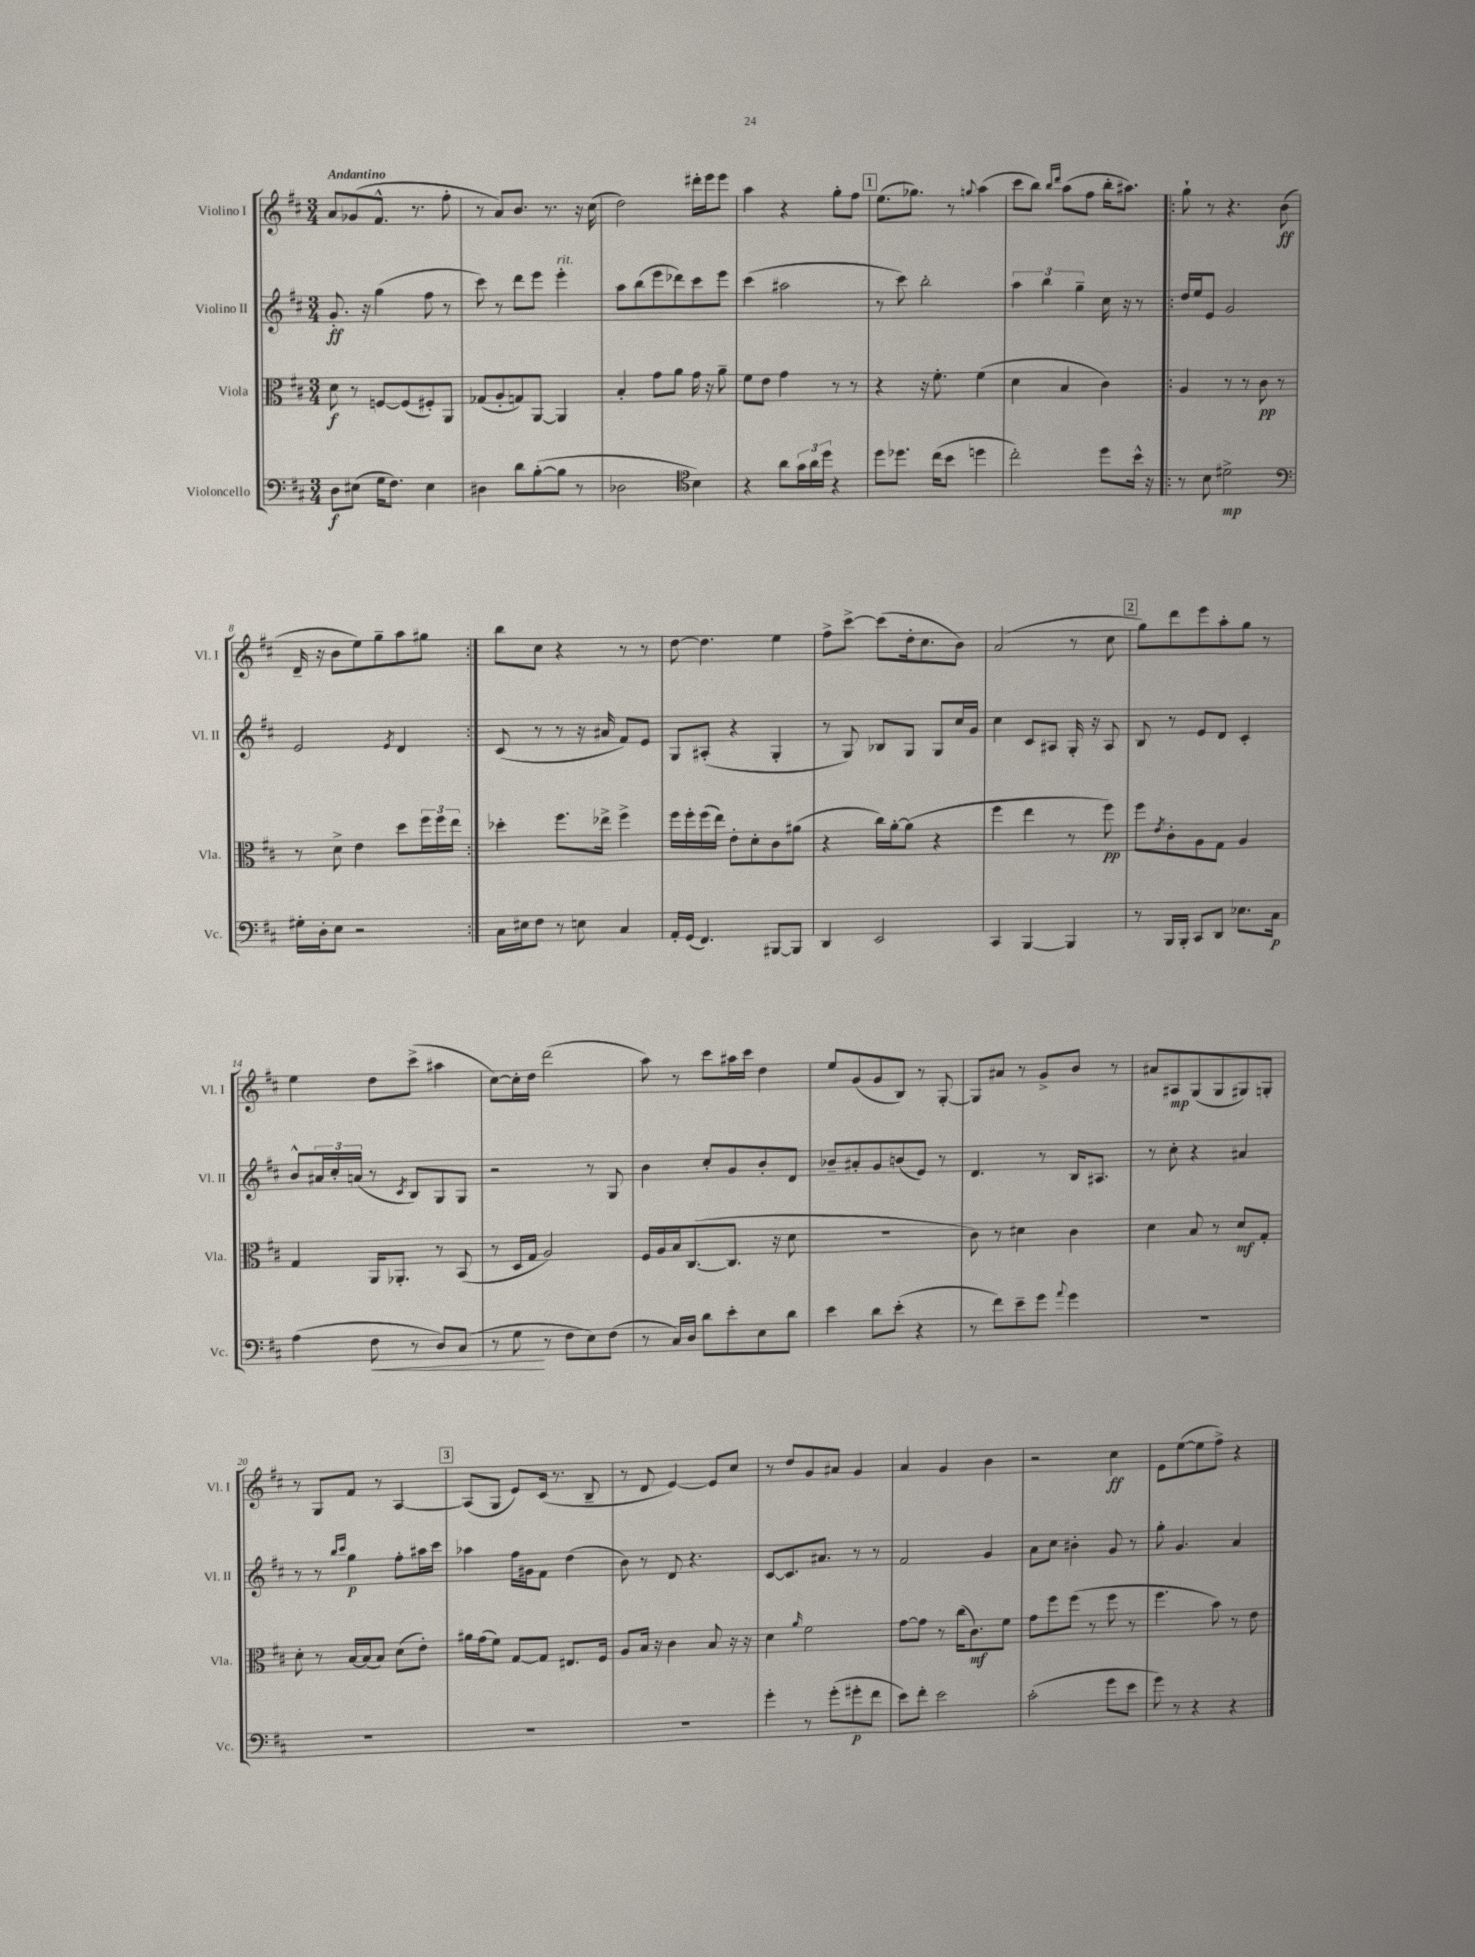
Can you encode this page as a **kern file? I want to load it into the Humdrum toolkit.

**kern	**dynam	**kern	**dynam	**kern	**dynam	**kern	**dynam
*part4	*part4	*part3	*part3	*part2	*part2	*part1	*part1
*staff4	*staff4	*staff3	*staff3	*staff2	*staff2	*staff1	*staff1
*I"Violoncello	*	*I"Viola	*	*I"Violino II	*	*I"Violino I	*
*I'Vc.	*	*I'Vla.	*	*I'Vl. II	*	*I'Vl. I	*
*clefF4	*	*clefC3	*	*clefG2	*	*clefG2	*
*k[f#c#]	*	*k[f#c#]	*	*k[f#c#]	*	*k[f#c#]	*
*M3/4	*	*M3/4	*	*M3/4	*	*M3/4	*
=1	=1	=1	=1	=1	=1	=1	=1
!	!	!	!	!	!	!LO:TX:a:B:t=Andantino	!
8D\L	f	8d\	f	8.g'/	ff	8a/L	.
(8E#X\J	.	8r	.	.	.	(8g-X/	.
.	.	.	.	16r	.	.	.
16G\KL	.	[8Fn/L	.	(4gg\	.	8.f#^^/J	.
8.F#\J)	.	.	.	.	.	.	.
.	.	(8F/]	.	.	.	.	.
.	.	.	.	.	.	8.r	.
4E#\	.	8F#X'/)	.	8ff#\	.	.	.
.	.	8AA/J	.	8r	.	8ff#'\	.
=2	=2	=2	=2	=2	=2	=2	=2
4D#X\	.	(8G-X/L	.	8ccc#\)	.	8r	.
.	.	8A'/	.	8r	.	8a/L)	.
8d\L	.	8Gn/)	.	8ddd\L	.	8.b/J	.
([8B'\	.	[8AA/J	.	8eee\J	.	.	.
.	.	.	.	.	.	8.r	.
!	!	!	!	!LO:TX:a:i:t=rit.	!	!	!
8B\J]	.	4AA/]	.	4eee'\	.	.	.
8r	.	.	.	.	.	16r	.
.	.	.	.	.	.	(16cc#\	.
=3	=3	=3	=3	=3	=3	=3	=3
2D-X\	.	4B'/	.	8aa\L	.	2dd\)	.
.	.	.	.	(8bb\	.	.	.
.	.	8g\L	.	8eee\	.	.	.
.	.	8a\J	.	8ddd-X\)	.	.	.
*clefC4	*	*	*	*	*	*	*
4B\)	.	16g\	.	8ccc#\	.	16ddd#X'\LL	.
.	.	16r	.	.	.	16eee\J	.
.	.	8a~\	.	8eee\J	.	8eee\J	.
=4	=4	=4	=4	=4	=4	=4	=4
4r	.	8f#\L	.	(4ccc#\	.	4aa\	.
.	.	8e\J	.	.	.	.	.
8a\L	.	4g\	.	2aa#X\	.	4r	.
24g\L	.	.	.	.	.	.	.
24a\	.	.	.	.	.	.	.
24dd\JJ	.	.	.	.	.	.	.
4r	.	8r	.	.	.	8gg'\L	.
.	.	8r	.	.	.	8ff#\J	.
!!LO:REH:place=s1:t=1
=5	=5	=5	=5	=5	=5	=5	=5
8dd\L	.	4r	.	8r	.	(8.ee\L	.
8.dd-X\J	.	.	.	8ccc#\)	.	.	.
.	.	.	.	.	.	8.gg-X\J)	.
.	.	16r	.	2bb'\	.	.	.
(16cc#\KL	.	8.f#'\	.	.	.	.	.
8b\J	.	.	.	.	.	8r	.
.	.	.	.	.	.	8qqggn/	.
4ddn\	.	(4f#\	.	.	.	(4aa\	.
=6	=6	=6	=6	=6	=6	=6	=6
2cc#'\)	.	4d\	.	6aa\	.	8ccc#\L	.
.	.	.	.	.	.	8bb\J)	.
.	.	.	.	6bb\	.	.	.
.	.	.	.	.	.	16qqbb/LL	.
.	.	.	.	.	.	16qqddd/JJ	.
.	.	4B/	.	.	.	(8aa\L	.
.	.	.	.	6gg~\	.	.	.
.	.	.	.	.	.	8ff#\J	.
8dd\L	.	4c#\)	.	16cc#\	.	16bb'\KL	.
.	.	.	.	16r	.	8.aa#X\J)	.
16b^^\Jk	.	.	.	8r	.	.	.
16r	.	.	.	.	.	.	.
=7!|:	=7!|:	=7!|:	=7!|:	=7!|:	=7!|:	=7!|:	=7!|:
8r	.	4A/	.	16dd/LL	.	8gg`\	.
.	.	.	.	16ee/J	.	.	.
8B\	.	.	.	8e/J	.	8r	.
2d#X^\	mp	8r	.	2g/	.	4.r	.
.	.	8r	.	.	.	.	.
.	.	8c#\	pp	.	.	.	.
.	.	8r	.	.	.	(8b\	ff
!!LO:LB:g=z
=8	=8	=8	=8	=8	=8	=8	=8
*clefF4	*	*	*	*	*	*	*
16G#X'\LL	.	8r	.	2e/	.	16d~/	.
16D'\J	.	.	.	.	.	16r	.
8E\J	.	8d^\	.	.	.	8b\L	.
2r	.	4e\	.	.	.	8ee\)	.
.	.	.	.	.	.	8gg~\	.
.	.	.	.	8qe/	.	.	.
.	.	8dd\L	.	4d/	.	8aa\	.
.	.	24ff#\L	.	.	.	8gg#X\J	.
.	.	24ff#\	.	.	.	.	.
.	.	24ee\JJ	.	.	.	.	.
=9:|!	=9:|!	=9:|!	=9:|!	=9:|!	=9:|!	=9:|!	=9:|!
16C#\LL	.	4dd-X'\	.	(8c#/	.	8bb\L	.
16E#X\J	.	.	.	.	.	.	.
8F#\J	.	.	.	8r	.	8cc#\J	.
8r	.	8.ff#\L	.	8r	.	4r	.
8En\	.	.	.	16r	.	.	.
.	.	16ee-X^\Jk	.	16a#X/	.	.	.
4C#/	.	4ff#^\	.	8f#/L)	.	8r	.
.	.	.	.	8e/J	.	8r	.
=10	=10	=10	=10	=10	=10	=10	=10
16AA'/LL	.	16ff#\LL	.	8G/L	.	[8dd\	.
(16GG/JJ	.	16ff#'\	.	.	.	.	.
4.FF#/)	.	(16ff#\	.	(8A#X'/J	.	4.dd\]	.
.	.	16ee\JJ)	.	.	.	.	.
.	.	8e'\L	.	4r	.	.	.
.	.	8d'\	.	.	.	.	.
[8BBB#X/L	.	8c#\	.	4G'/	.	4ee\	.
8BBB#/J]	.	(8a#X\J	.	.	.	.	.
=11	=11	=11	=11	=11	=11	=11	=11
4DD/	.	4r	.	8r	.	8ff#^\L	.
.	.	.	.	8G/)	.	[8ccc#^\J	.
2EE/	.	16cc#\LL)	.	8B-X/L	.	(8ccc#\L]	.
.	.	[16a'\J	.	.	.	.	.
.	.	(8a\J]	.	8G/J	.	16dd'\k	.
.	.	.	.	.	.	8.cc#\	.
.	.	4r	.	8G/L	.	.	.
.	.	.	.	16cc#/L	.	8b\J)	.
.	.	.	.	16g/JJ	.	.	.
=12	=12	=12	=12	=12	=12	=12	=12
4CC#/	.	4ff#\	.	4cc#\	.	(2a/	.
[4BBB/	.	4ee\	.	8c#/L	.	.	.
.	.	.	.	8A#X/J	.	.	.
4BBB/]	.	8r	.	16G'/	.	8r	.
.	.	.	.	16r	.	.	.
.	.	8ff#\)	pp	8A#/	.	8cc#\	.
!!LO:REH:place=s1:t=2
=13	=13	=13	=13	=13	=13	=13	=13
8r	.	8ff#\L	.	8B/	.	8gg\L)	.
.	.	8qe/	.	.	.	.	.
16BBB/LL	.	8c#'\	.	8r	.	8ddd\	.
16BBB'/JJ	.	.	.	.	.	.	.
8CC#/L	.	8A\	.	8e/L	.	8eee\	.
8DD/J	.	8G\J	.	8d/J	.	8aa'\	.
8.E-X\L	.	4A/	.	4c#'/	.	8gg\J	.
.	.	.	.	.	.	8r	.
16C#\Jk	p	.	.	.	.	.	.
!!LO:LB:g=z
=14	=14	=14	=14	=14	=14	=14	=14
(4A\	.	4G/	.	8b^^/L	.	4ee\	.
.	.	.	.	24a#X/L	.	.	.
.	.	.	.	24cc#'/	.	.	.
.	.	.	.	(24an/JJ	.	.	.
!	!LO:HP:b	!	!	!	!	!	!
8F#\	<	16AA/KL	.	8r	.	8dd\L	.
.	.	8.AA-X'/J	.	.	.	.	.
.	.	.	.	8qc#/	.	.	.
8r	.	.	.	8B/L)	.	(8ccc#^\J	.
8D/L)	.	8r	.	8G/	.	4aa#X\	.
(8C#/J	.	(8BB/	.	8G/J	.	.	.
=15	=15	=15	=15	=15	=15	=15	=15
8r	.	8r	.	2r	.	[8cc#\L)	.
8G\	.	16D/LL	.	.	.	16cc#'\L]	.
.	.	16G/JJ	.	.	.	16dd\JJ	.
8r	[	2A/)	.	.	.	(2ddd\	.
8F#\L	.	.	.	.	.	.	.
8E\)	.	.	.	8r	.	.	.
(8F#\J	.	.	.	8G/	.	.	.
=16	=16	=16	=16	=16	=16	=16	=16
8r	.	16F#/LL	.	4b\	.	8aa\)	.
.	.	16A/	.	.	.	.	.
16C#/LL)	.	16B/J	.	.	.	8r	.
16D/JJ	.	([8.C#/	.	.	.	.	.
8d\L	.	.	.	8cc#'/L	.	8ccc#\L	.
8e'\	.	8.C#/J]	.	8g/	.	16aa#X\L	.
.	.	.	.	.	.	16ccc#\JJ	.
8E\	.	.	.	8b'/	.	4dd\	.
.	.	16r	.	.	.	.	.
8d\J	.	8d\	.	8d/J	.	.	.
=17	=17	=17	=17	=17	=17	=17	=17
4e\	.	2.r	.	8b-X~/L	.	8ee/L	.
.	.	.	.	8a#X'/	.	(8g/	.
8d\L	.	.	.	8g/	.	8g/	.
(8e'\J	.	.	.	(8bn/	.	8B/J)	.
4r	.	.	.	8e/J)	.	8r	.
.	.	.	.	8r	.	[8G'/	.
=18	=18	=18	=18	=18	=18	=18	=18
8r	.	8c#\)	.	4.d/	.	8G/L]	.
8f#\L)	.	8r	.	.	.	8a#X/J	.
8e~\	.	4d#X\	.	.	.	8r	.
8g\J	.	.	.	8r	.	8g^/L	.
8qqa/	.	.	.	.	.	.	.
4g\	.	4c#\	.	16B/KL	.	8b/J	.
.	.	.	.	8.A#X/J	.	.	.
.	.	.	.	.	.	8r	.
=19	=19	=19	=19	=19	=19	=19	=19
2.r	.	4d\	.	8r	.	8a#X/L	.
.	.	.	.	8cc#'\	.	8A#X/	mp
.	.	8B/	.	4r	.	(8G/	.
.	.	8r	.	.	.	8G/	.
.	.	8d/L	mf	4a#X/	.	8G#X/)	.
.	.	8G'/J	.	.	.	8Gn'/J	.
!!LO:LB:g=z
=20	=20	=20	=20	=20	=20	=20	=20
2.r	.	8d'\	.	8r	.	8r	.
.	.	8r	.	8r	.	8G/L	.
.	.	.	.	16qqbb/LL	.	.	.
.	.	.	.	16qqccc#/JJ	.	.	.
.	.	[16B/LL	.	4gg\	p	8f#/J	.
.	.	(16B/J]	.	.	.	.	.
.	.	8B/J)	.	.	.	8r	.
.	.	(8d\L	.	8ff#'\L	.	[4A/	.
.	.	8e'\J)	.	16aa#X\L	.	.	.
.	.	.	.	16ccc#\JJ	.	.	.
!!LO:REH:place=s1:t=3
=21	=21	=21	=21	=21	=21	=21	=21
2.r	.	16a#X\LL	.	4aa-X\	.	(8A/L]	.
.	.	(16g\J	.	.	.	.	.
.	.	8f#\J)	.	.	.	8G/J	.
.	.	[8G/L	.	16ff#\LL	.	8e/L)	.
.	.	.	.	16g#X\J	.	.	.
.	.	8G/J]	.	8f#\J	.	(16c#/Jk	.
.	.	.	.	.	.	8.r	.
.	.	8.E#X/L	.	(4dd\	.	.	.
.	.	.	.	.	.	8B~/	.
.	.	16F#/Jk	.	.	.	.	.
=22	=22	=22	=22	=22	=22	=22	=22
2.r	.	8A/L	.	8b\)	.	8r	.
.	.	16B/Jk	.	8r	.	8d/	.
.	.	16r	.	.	.	.	.
.	.	4c#\	.	8d/	.	[4e/)	.
.	.	.	.	4.r	.	.	.
.	.	8B/	.	.	.	8e/L]	.
.	.	16r	.	.	.	8cc#/J	.
.	.	16r	.	.	.	.	.
=23	=23	=23	=23	=23	=23	=23	=23
4g'\	.	4d\	.	[8c#/L	.	8r	.
.	.	.	.	8.c#/]	.	8dd/L	.
.	.	16qqa/	.	.	.	.	.
8r	.	2f#\	.	.	.	8g/	.
.	.	.	.	8.a#X/J	.	.	.
(8g'\L	.	.	.	.	.	8a#X/J	.
8g#X'\	p	.	.	8r	.	4g/	.
8f#\J	.	.	.	8r	.	.	.
=24	=24	=24	=24	=24	=24	=24	=24
8e\L)	.	[8g\L	.	2f#/	.	4a/	.
8f#'\J	.	8g\J]	.	.	.	.	.
2e\	.	8r	.	.	.	4g/	.
.	.	(16cc#\KL	.	.	.	.	.
.	.	8.c#\)	mf	.	.	.	.
.	.	.	.	4g/	.	4b\	.
.	.	8f#\J	.	.	.	.	.
=25	=25	=25	=25	=25	=25	=25	=25
(2c#'\	.	8g\L	.	8a\L	.	2r	.
.	.	8ff#\	.	8cc#\J	.	.	.
.	.	(8ff#\J	.	4b#X'\	.	.	.
.	.	8r	.	.	.	.	.
8g\L	.	8ff#\	.	8g/	.	4cc#\	ff
8e\J	.	8r	.	8r	.	.	.
=26	=26	=26	=26	=26	=26	=26	=26
8g\)	.	4.ff#\	.	8gg'\	.	8e\L	.
8r	.	.	.	4.g/	.	([8ee\	.
4r	.	.	.	.	.	8ee\]	.
.	.	8b\)	.	.	.	8ff#^\J)	.
4r	.	8r	.	4a/	.	4r	.
.	.	8e\	.	.	.	.	.
==	==	==	==	==	==	==	==
*-	*-	*-	*-	*-	*-	*-	*-
